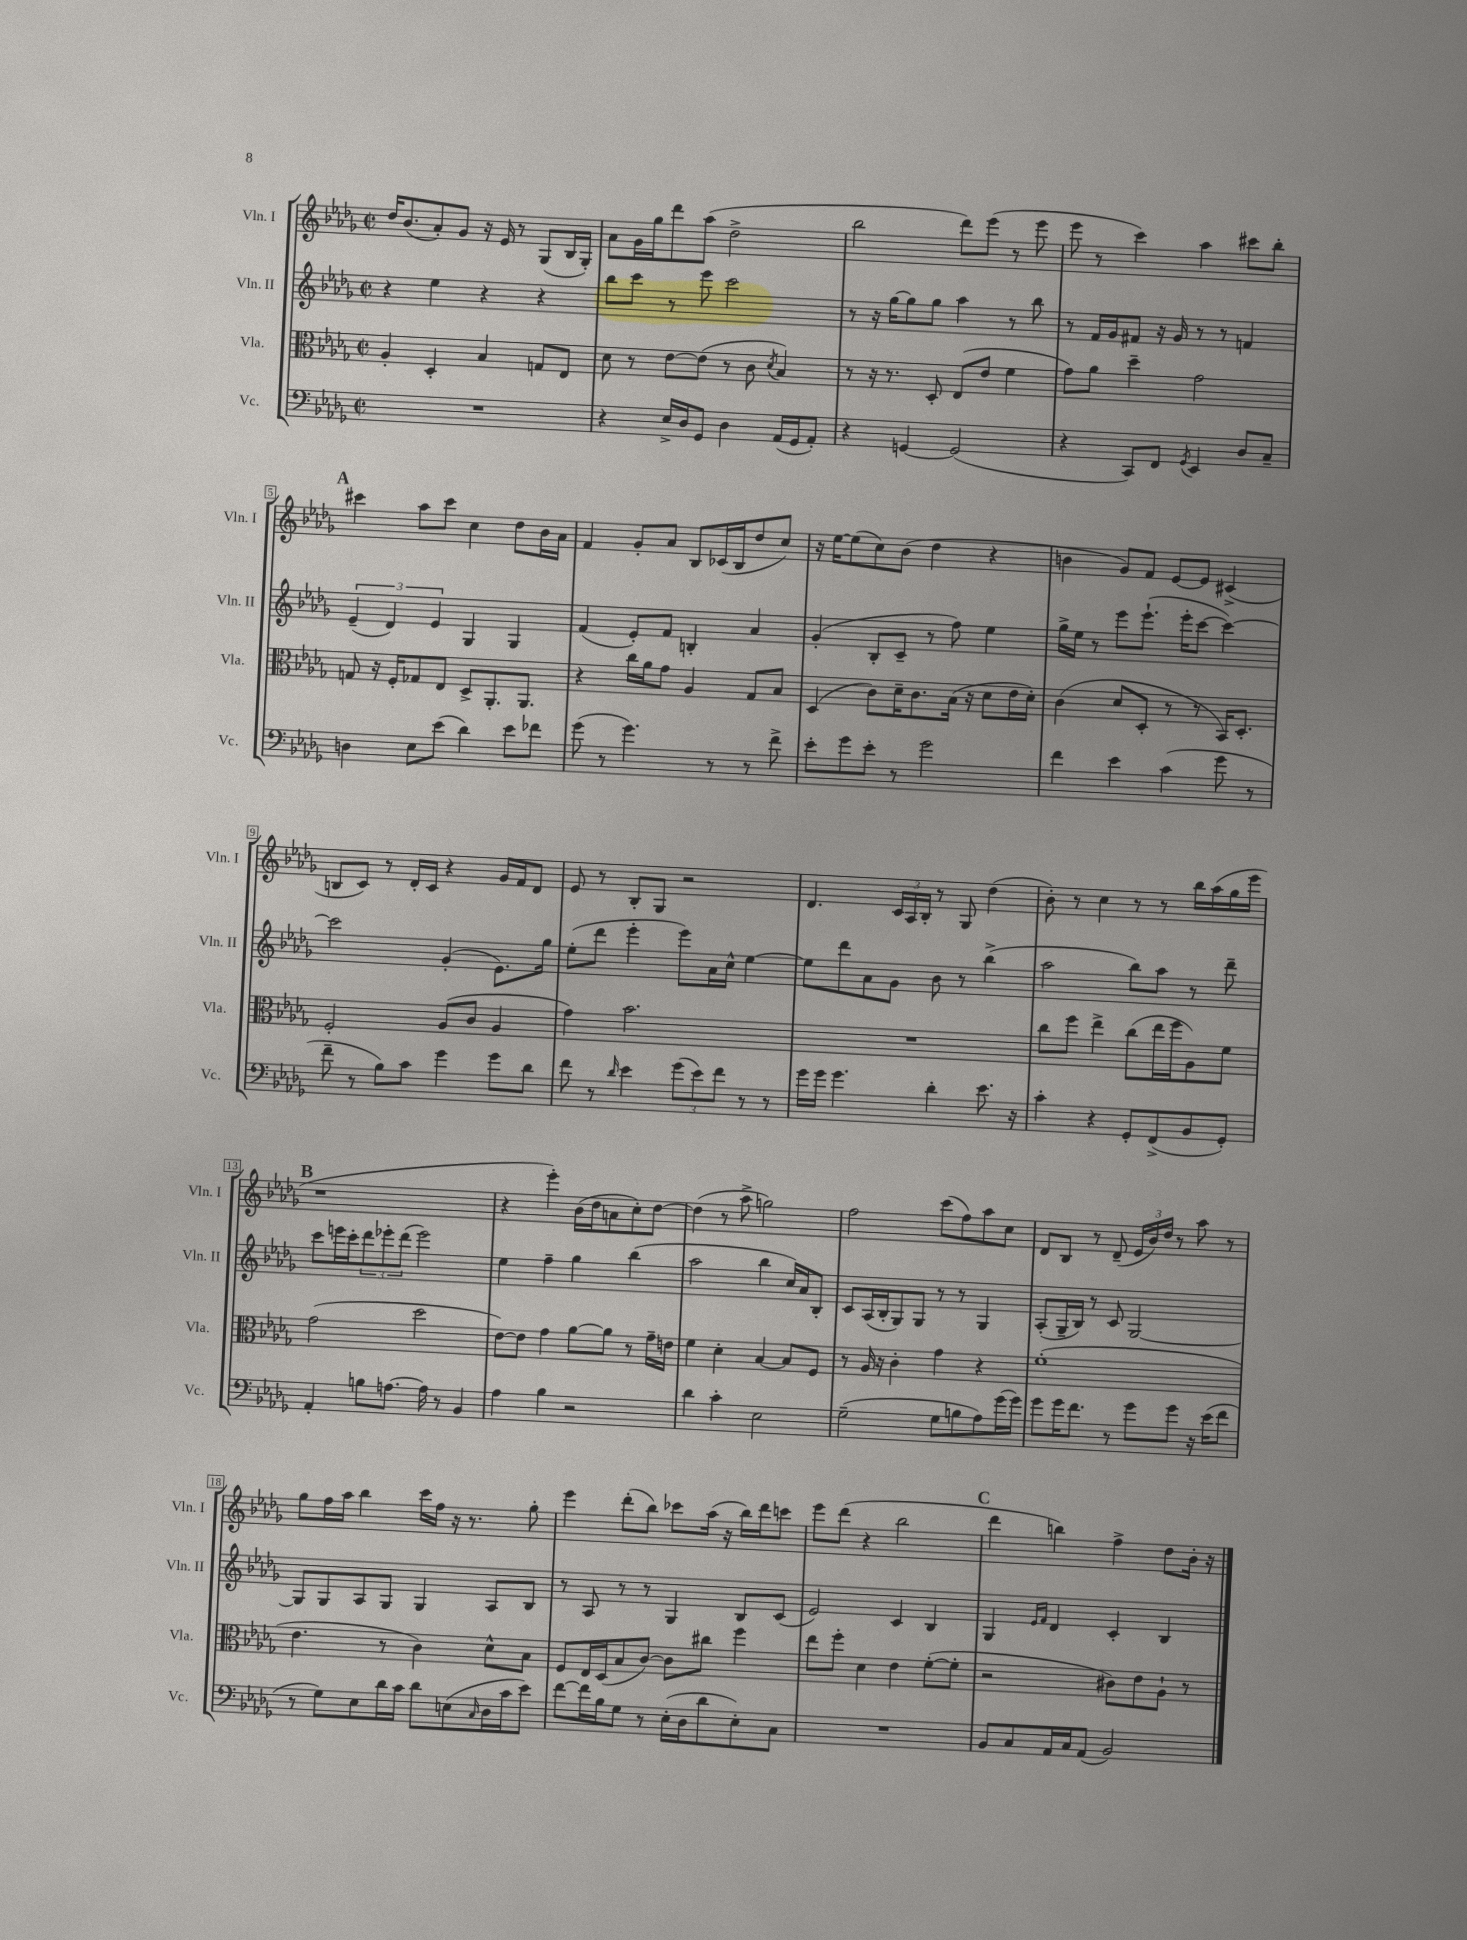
<<
\new StaffGroup <<
\new Staff = "s0" \with { instrumentName = "Vln. I" shortInstrumentName = "Vln. I" } {
    \clef treble \key des \major \defaultTimeSignature \time 2/2
    des''16 bes'8.( aes'8-.) ges'8 r16 ees'16 r8 ges8( bes16 ges16-.) |
    aes'8 ges'16 ges''16 des'''8 aes''8( des''2-> |
    bes''2 des'''8) ees'''8( r8 ees'''8 |
    ees'''8 r8 c'''4) aes''4 cis'''8 bes''8-. |
    \mark \markup { \bold "A" } cis'''4 aes''8 cis'''8 c''4 des''8 bes'16 aes'16 |
    f'4 ges'8-. aes'8 bes8 ces'16( bes16 des''8 c''8) |
    r16 ees''16~ ees''8( c''8) bes'8( des''4 r4 |
    b'4 ges'8) f'8 ees'8~ ees'8 cis'4->( |
    b8 c'8) r8 des'16-. c'16 r4 ges'16 f'16 des'8 |
    ees'8 r8 bes8-. ges8 r2 |
    des'4. \tuplet 3/2 { c'16 aes16 bes16-. } r8 ges8 des''4( |
    bes'8-.) r8 c''4 r8 r8 bes''16 aes''16( ges''16 ees'''16 |
    \mark \markup { \bold "B" } r1 |
    r4 ees'''4-.) bes'16( des''16 a'8 c''8-.) des''8~ |
    des''4( r8 aes''8-> g''2) |
    f''2 c'''8( f''8) aes''8 c''8 |
    des'8 bes8 r8 des'8--( \tuplet 3/2 { ees'16 bes'16) des''16 } r8 aes''8 r8 |
    ges''8 f''16 aes''16 bes''4 c'''16 f''16 r16 r8. ges''8-. |
    ees'''4 des'''8-.( bes''8) ces'''8 aes''16( r16 bes''16) des'''16 c'''8 |
    ees'''8 des'''8( r4 bes''2 |
    \mark \markup { \bold "C" } des'''4 b''4) f''4-> des''8 bes'16-. r16 \bar "|." |
}
\new Staff = "s1" \with { instrumentName = "Vln. II" shortInstrumentName = "Vln. II" } {
    \clef treble \key des \major \defaultTimeSignature \time 2/2
    r4 ees''4 r4 r4 |
    bes''8 c'''8 r8 ees'''8 c'''2 |
    r8 r16 ges''16~ ges''8 ges''8 aes''4 r8 bes''8 |
    r8 f'16 ges'16 fis'8 r16 ges'16 r8 r8 f'4 |
    \mark \markup { \bold "A" } \tuplet 3/2 { ees'4--( des'4) ees'4 } ges4 ges4 |
    f'4( ees'8-.) f'8 b4-. aes'4 |
    ges'4-.( bes8-. c'8-- r8 f''8) ees''4 |
    ges''16-> ees''16 r8 ees'''8 ees'''8.-!( ees'''16-. c'''8~ c'''4~) |
    c'''2 ges'4-.( ees'8.) ges''16 |
    ees''8-.( des'''8 ees'''4-. ees'''8) aes'16 c''16-^ ees''4~ |
    ees''8 des'''8 aes'8 ges'8 bes'8 r8 bes''4->( |
    aes''2 bes''8) aes''8 r8 des'''8-- |
    \mark \markup { \bold "B" } c'''8 e'''16 c'''16-. \tuplet 3/2 { des'''8 ees'''8-. des'''8( } ees'''2) |
    ees''4 f''4-- ges''4 bes''4( |
    aes''2 bes''4 c''16) aes'16 bes8-. |
    c'8 aes16( bes16-. ges8) ges8 r8 r8 ges4 |
    aes8-.( ges16-- bes16) r8 c'8 ges2~ |
    ges8 ges8 aes8 ges8 ges4 aes8 bes8 |
    r8 aes8 r8 r8 ges4 bes8 c'8( |
    ees'2) c'4 bes4 |
    \mark \markup { \bold "C" } ges4 \grace { ees'16 f'16 } des'4 c'4-. bes4 \bar "|." |
}
\new Staff = "s2" \with { instrumentName = "Vla." shortInstrumentName = "Vla." } {
    \clef alto \key des \major \defaultTimeSignature \time 2/2
    aes4-. des4-. bes4 g8 ees8 |
    des'8 r8 ees'8~ ees'8( r8 c'8 \acciaccatura { des'8 } bes4) |
    r8 r16 r8. des8-. ees8( ees'8 f'4 |
    ges'8) aes'8 des''4-- ges'2 |
    \mark \markup { \bold "A" } g8 r16 f16-. ges8 ees8 des8-> aes,8.-. aes,8. |
    r4 c''16 aes'16 ges'8 aes4 ges8 bes8 |
    des4( c'8) des'16-- c'8. bes16( r16 des'8 ees'16 des'16-.) |
    c'4( des'8 des8-. r8 r8 bes,16) des8.-. |
    f2-. aes8( c'8 aes4 |
    ges'4) bes'2. |
    R1 |
    c''8 f''8 ees''4-> c''8( ees''16 f''16 aes8) f'8 |
    \mark \markup { \bold "B" } ges'2( des''2 |
    ees'8~) ees'8 ges'4 aes'8~ aes'8 r8 ges'16-- e'16 |
    f'4 des'4-. bes4~ bes8 f8 |
    r8 aes16 r16 c'4-. ges'4 r4 |
    f'1-.( |
    ees'4. r8 c'4) des'8-^ bes8 |
    f8 ees16 des16( bes8 c'8~) c'8 cis''8 f''4 |
    ees''8 f''8-. des'4 ees'4 f'8~-.( f'8-. |
    \mark \markup { \bold "C" } r2 cis'8) ees'8 aes8-! r8 \bar "|." |
}
\new Staff = "s3" \with { instrumentName = "Vc." shortInstrumentName = "Vc." } {
    \clef bass \key des \major \defaultTimeSignature \time 2/2
    R1 |
    r4 ees16-> des16 ges,8 des4 aes,16( ges,16 aes,8-.) |
    r4 g,4~ g,2( |
    r4 c,8) f,8 \acciaccatura { ges,8 } ees,4 des8 c8-- |
    \mark \markup { \bold "A" } d4 ees8 ees'8( des'4) ees'8 fes'8 |
    ges'8( r8 ges'4.) r8 r8 f'8-> |
    ees'8-. ges'8 ees'8-. r8 ges'2 |
    f'4 ees'4 c'4( ges'8 r8 |
    f'8-- r8 bes8) c'8 ges'4 ges'8 des'8 |
    f'8 r8 \grace { des'16 } ees'4 \tuplet 3/2 { ges'8( ees'8) f'8 } r8 r8 |
    ges'16 ges'16 ges'4. des'4-. ees'8. r16 |
    c'4-. r4 ges,8-. f,8->( bes,8 ges,8-.) |
    \mark \markup { \bold "B" } aes,4-. b8 a8.~ a16 r8 bes,4 |
    aes4 bes4 r2 |
    des'4 c'4-. ees2 |
    ges2--( ges8 b8 aes8) ges'16( ges'16) |
    ges'8 ges'16 f'8. r8 ges'8 ges'8 r16 ees'16( f'8 |
    r8 ges8) ees8 des'16 c'16 des'8 e8( \grace { c16 } des16 c'16 ees'8) |
    f'8~ f'16 bes16 ges8 r8 ees16-.( des16 des'8 ees8-.) c8 |
    R1 |
    \mark \markup { \bold "C" } bes,8 c8 aes,16 c16 aes,8( bes,2) \bar "|." |
}
>>
>>
\layout { \context { \Score \override BarNumber.stencil = #(make-stencil-boxer 0.1 0.3 ly:text-interface::print) } }
